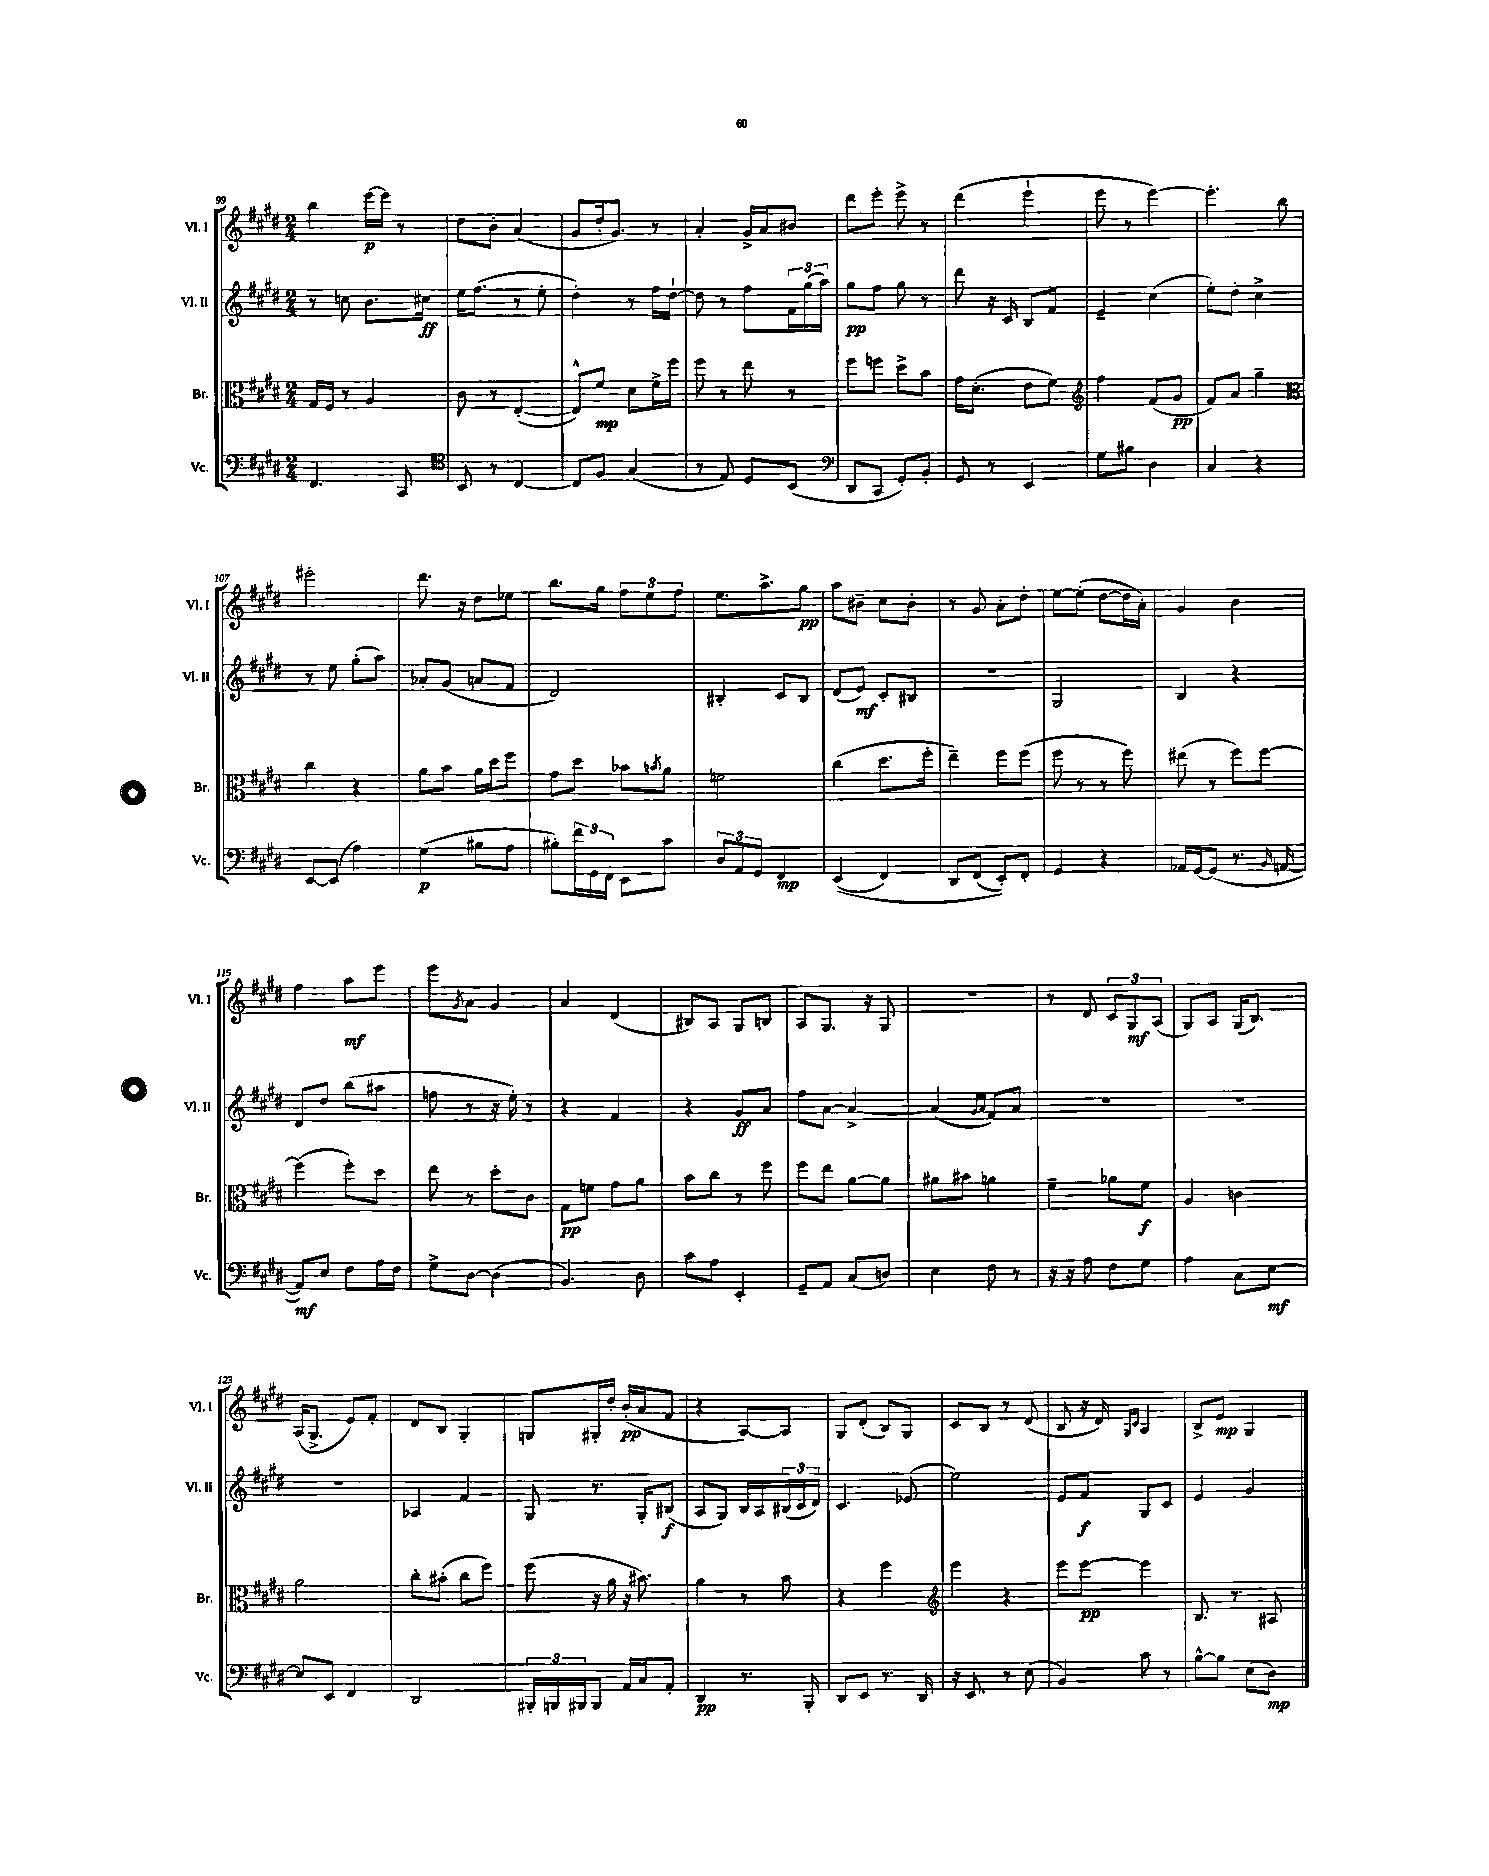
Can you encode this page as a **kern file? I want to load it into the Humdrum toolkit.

**kern	**kern	**kern	**kern
*staff4	*staff3	*staff2	*staff1
*clefF4	*clefC3	*clefG2	*clefG2
*k[f#c#g#d#]	*k[f#c#g#d#]	*k[f#c#g#d#]	*k[f#c#g#d#]
*M2/4	*M2/4	*M2/4	*M2/4
4.FF#	16G#	8r	4bb
.	16F#	.	.
.	8r	8cc	.
.	4A	8.b	[16eee
.	.	.	16eee]
8CC#	.	.	8r
.	.	16cc#	.
=	=	=	=
*clefC4	*	*	*
8BB	8c#	16ee	8dd#
.	.	(8.ff#	.
8r	8r	.	8b'
[4C#	([4E'	8r	(4a
.	.	8ee'	.
=	=	=	=
8C#]	8E^^])	4dd#')	8g#
8F#	8f#	.	16dd#'
.	.	.	8.g#)
(4G#	8d#	8r	.
.	16f#^	16ff#	8r
.	16ff#	[16dd#`	.
=	=	=	=
8r	8ff#	8dd#]	4a'
8E)	8r	8r	.
8D#	8ee	8ff#	16g#^
.	.	.	16a
(8BB	8r	24f#	8b#
.	.	(24gg#	.
.	.	24aa)	.
=	=	=	=
*clefF4	*	*	*
8DD#	8ff#	8gg#	8ddd#
8CC#	8ff	8ff#	8eee'
8GG#')	8dd#^	8gg#	8eee^
8BB'	8b	8r	8r
=	=	=	=
8GG#	16g#	8ddd#	(4ddd#
.	(8.d#'	.	.
8r	.	16r	.
.	.	16c#	.
4EE	8e	8B	4eee`
.	8f#)	8f#	.
=	=	=	=
*	*clefG2	*	*
8G#	4ff#	4e~	8eee
8B#	.	.	8r
4D#	(8f#	(4cc#	[4eee)
.	8g#	.	.
=	=	=	=
4C#	8f#)	8ee')	4.eee']
.	8a	8dd#'	.
4r	4gg#~	4cc#^	.
.	.	.	8bb
=	=	=	=
*	*clefC3	*	*
[8EE	4cc#	8r	2eee#'
(8EE]	.	8ee	.
4A)	4r	(8gg#'	.
.	.	8aa)	.
=	=	=	=
(4G#	8a	8a-'	8.ddd#
.	8b	(8g#	.
.	.	.	16r
8B#	16a	8a	8dd#
.	16dd#	.	.
8A	8ff#	8f#	8ee-
=	=	=	=
8B#')	8g#	2d#)	8.bb
24f#	8dd#	.	.
24GG#	.	.	.
.	.	.	16gg#
24FF#	.	.	.
8EE	8b-	.	12ff#
.	.	.	12ee
.	8qb	.	.
8c#	8a	.	.
.	.	.	12ff#
=	=	=	=
12D#	2f	4B#'	8.ee
12AA	.	.	.
12GG#	.	.	.
.	.	.	8.aa^
4FF#	.	8c#	.
.	.	8B#	8gg#
=	=	=	=
&((4EE	(4cc#	(8d#	8aa
.	.	8e)	8b#~
4FF#)	8.dd#	8c#'	8cc#
.	.	8B#	8b#'
.	16ff#'	.	.
=	=	=	=
8DD#	4ee~)	2r	8r
(8FF#	.	.	8g#
8EE')&)	8ff#	.	8a'
8FF#'	(8ff#	.	8dd#'
=	=	=	=
4GG#	8ff#	2G#	[8ee
.	8r	.	(8ee']
4r	8r	.	[8dd#
.	8ff#)	.	16dd#]
.	.	.	16a')
=	=	=	=
16AA-	(8ee#	4B	4g#
[16GG#	.	.	.
(8GG#]	8r	.	.
8.r	8ff#)	4r	4b
.	[8ff#	.	.
16qqBB	.	.	.
[16AA	.	.	.
=	=	=	=
8AA])	(4ff#]	8d#	4ff#
8E	.	8dd#	.
8F#	8ff#')	(8bb	8aa
16A	8dd#	8aa#	8eee
16F#	.	.	.
=	=	=	=
8G#^	8ee	8ff	8eee
.	.	.	8qg#
[8D#	8r	8r	8a
(4D#]	8dd#'	16r	4g#
.	.	16ee')	.
.	8c#	8r	.
=	=	=	=
4.BB)	8G#	4r	4a
.	8f	.	.
.	8g#	4f#	(4d#
8D#	8a	.	.
=	=	=	=
8c#	8b	4r	8B#)
8A	8cc#	.	8A
4EE'	8r	8g#	8G#
.	8ff#	8a	8B
=	=	=	=
8GG#~	8ff#	8ff#	8A
8AA	8ee	[8a	8.G#
(8C#	[8a	4a^_	.
.	.	.	16r
8D)	8a]	.	8G#
=	=	=	=
4E	8a#	(4a]	2r
.	8b#	.	.
.	.	16qqg#	.
.	.	16qqa	.
8F#	4a	8f#)	.
8r	.	8a	.
=	=	=	=
16r	4f#~	2r	8r
16r	.	.	.
8A	.	.	8d#
8F#	8a-	.	12c#
.	.	.	12G#
8G#	8f#	.	.
.	.	.	(12A
=	=	=	=
4A	4A	2r	8G#)
.	.	.	8A
8C#	4c	.	(16G#
.	.	.	8.B)
[8E	.	.	.
=	=	=	=
8E]	2a	2r	(16A
.	.	.	8.G#^
8EE	.	.	.
4FF#	.	.	8e)
.	.	.	8f#'
=	=	=	=
2DD#	8cc#'	4A-	8d#
.	(8b#'	.	8B
.	8cc#	4f#	4G#'
.	8ff#)	.	.
=	=	=	=
24BBB#'	(8ff#	8G#	8G
24BBB	.	.	.
24BBB#	.	.	.
8BBB#	16r	8.r	16G#'
.	16a	.	16dd#'
16AA	16r	.	(16b'
16C#	8.b#)	16G#'	16a
8AA'	.	(8B#	8f#
=	=	=	=
4DD#	4a	8A	4r
.	.	8G#)	.
8.r	8r	16B	[8A)
.	.	16A	.
.	8b	(24B#	8A]
.	.	24c#	.
16BBB'	.	.	.
.	.	24d#)	.
=	=	=	=
8DD#	4r	4.c#	8G#
8EE	.	.	(8d#'
8.r	4ff#	.	8B)
.	.	(8e-	8G#
16DD#	.	.	.
=	=	=	=
*	*clefG2	*	*
16r	4eee	2ee)	8c#
8.EE	.	.	.
.	.	.	8B
8r	4r	.	8r
(8E	.	.	(8d#
=	=	=	=
4BB)	8eee	8e	8B
.	[8eee	8f#	16r
.	.	.	16d#)
.	.	.	16qqG#
.	.	.	16qqc#
8c#	4eee]	8G#	4A
8r	.	8c#	.
=	=	=	=
[8B^^	8.B	4e	8B^
8B]	.	.	8e
.	8.r	.	.
(8E	.	4g#	4G#
8D#)	8A#	.	.
==	==	==	==
*-	*-	*-	*-
